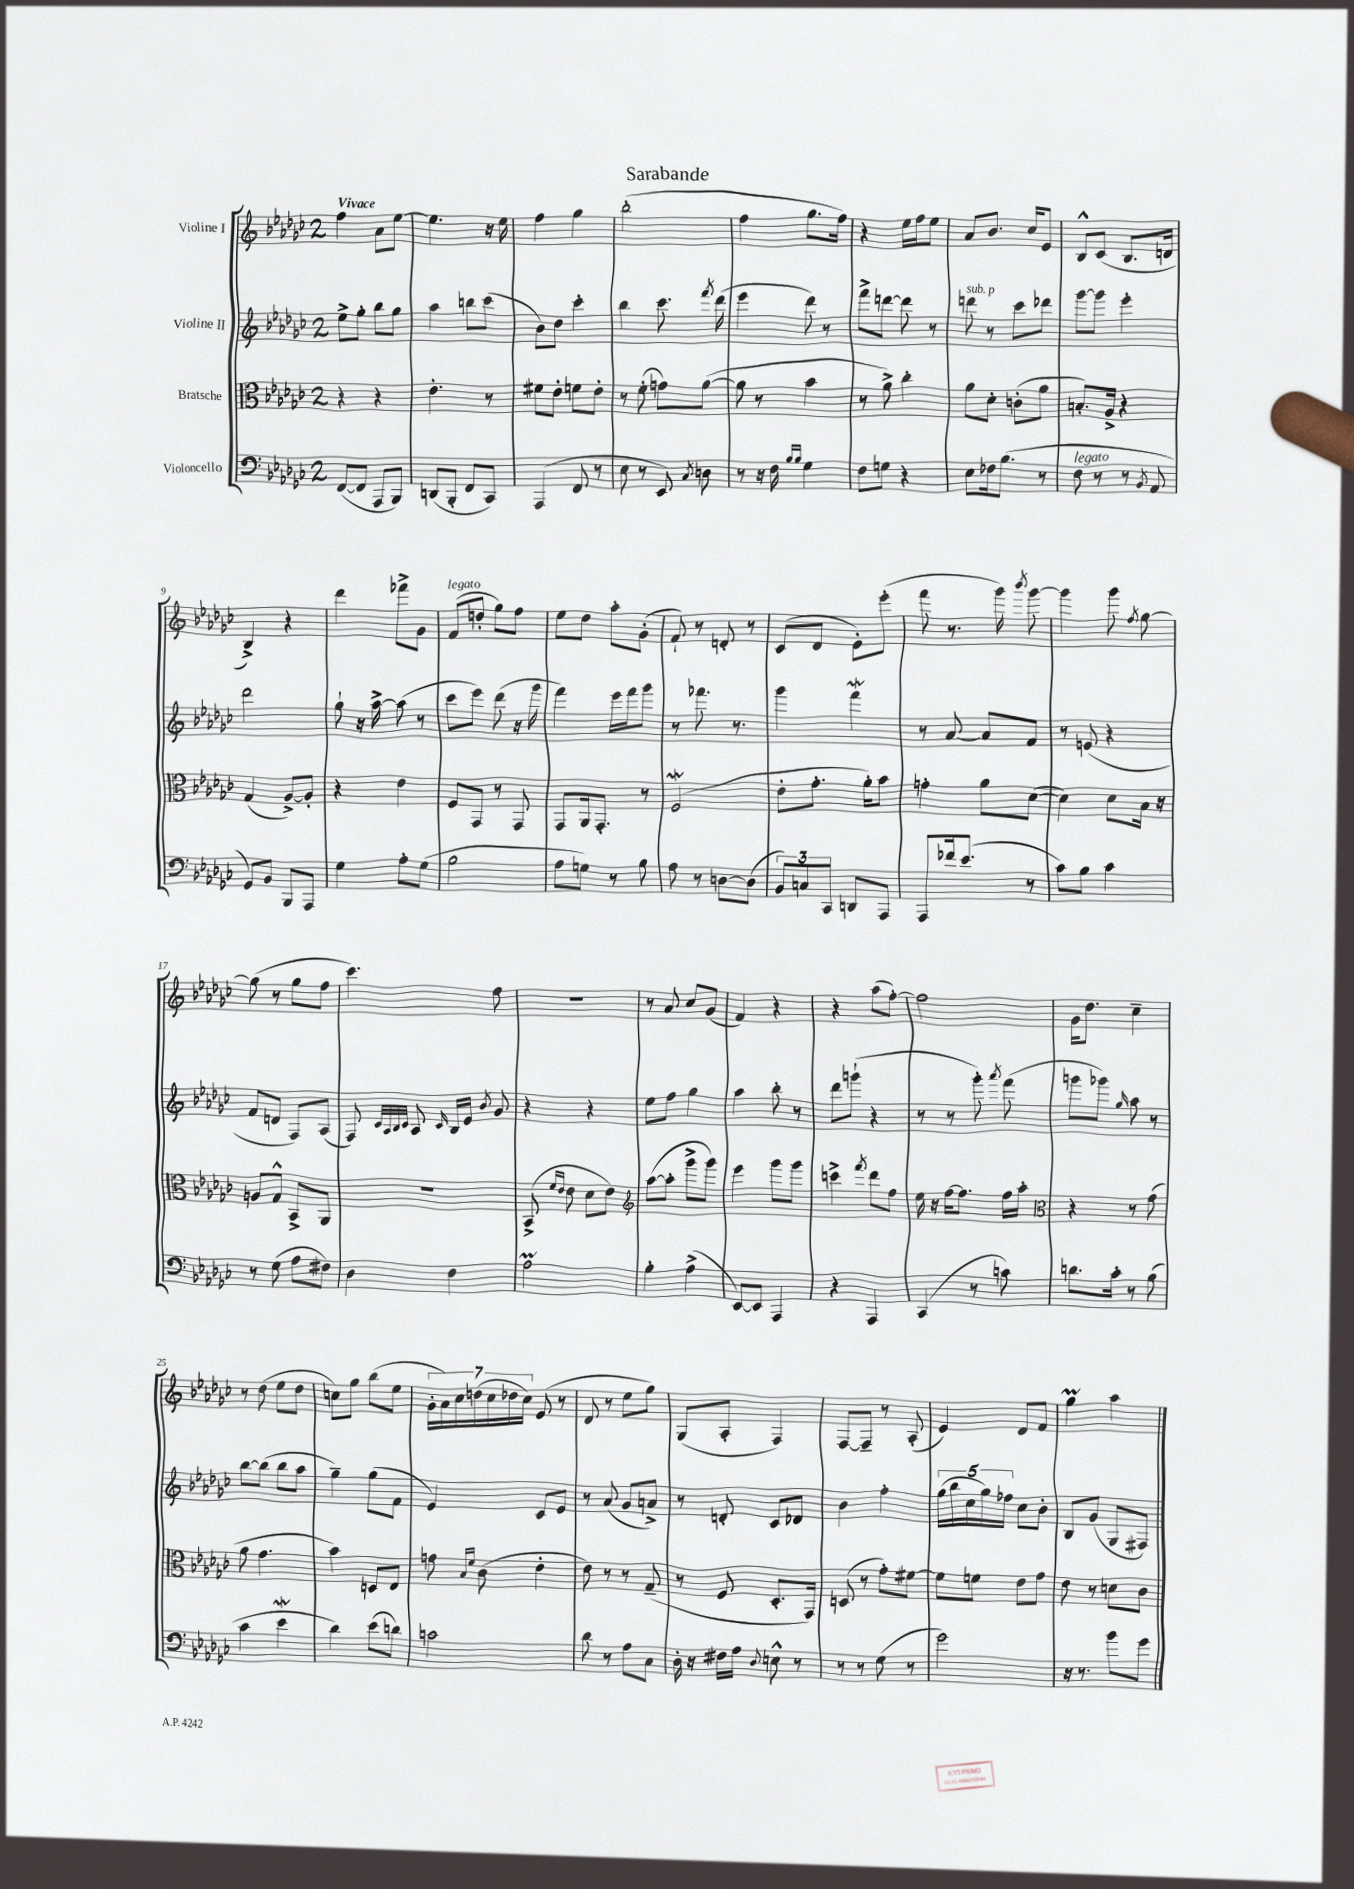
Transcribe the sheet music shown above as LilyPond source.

\header { title = "Sarabande" }
<<
\new StaffGroup <<
\new Staff = "s0" \with { instrumentName = "Violine I" } {
    \clef treble \key ges \major \once \override Staff.TimeSignature.style = #'single-digit \time 2/4 \tempo "Vivace"
    \autoBeamOff f''4 aes'8[ ees''8]~ |
    ees''4. r16 ees''16 |
    f''4 ges''4 |
    bes''2-.( |
    f''4 ges''8.[ f''16]) |
    r4 ees''16[ f''16 ees''8] |
    aes'8[ bes'8.] ces''16[ ees'8] |
    bes8[-^ ces'8]( bes8.[ d'16] |
    bes4->) r4 |
    des'''4 fes'''8[-> ges'8] |
    f'8[^\markup { \italic "legato" }( d''8]-. ges''8[) f''8] |
    ees''8[ des''8] aes''8[-. ges'8]-.( |
    f'8-!) r8 d'8-. r8 |
    ces'8[( des'8] ees'8[-.) ees'''8]-.( |
    f'''8 r8. ges'''16) \acciaccatura { bes'''8 } ges'''8~ |
    ges'''4 ges'''8 \acciaccatura { f''8 } ges''8~ |
    ges''8( r8 ges''8[ f''8] |
    ces'''4.) f''8 |
    r2 |
    r8 aes'8 ces''8[ ges'8]( |
    f'4) r4 |
    r4 aes''8[( f''8]~-.) |
    f''2 |
    ges'16[ des''8.] ces''4-- |
    r8 des''8( ees''8[ des''8] |
    c''8[) ges''8] bes''8[( ees''8] |
    \tuplet 7/4 { ges'16[-. aes'16) ces''16 d''16( ces''16 des''16 ces''16]) } ees'8( r8 |
    des'8 r8 ees''8[ ges''8]) |
    ges8[( aes8]-. f4) |
    f8[~ f8]-- r8 aes8-.( |
    ees'4) des'8[ f'8] |
    ges''4\prall aes''4 \bar "|." |
}
\new Staff = "s1" \with { instrumentName = "Violine II" } {
    \clef treble \key ges \major \once \override Staff.TimeSignature.style = #'single-digit \time 2/4
    \autoBeamOff ees''8[-> ges''8]-. bes''8[ ges''8] |
    aes''4 b''8[ ces'''8]( |
    bes'8[) des''8] ces'''4-. |
    bes''4 ces'''8. \acciaccatura { f'''8 } des'''16( |
    ees'''4 des'''8) r8 |
    f'''8[-> d'''8]~ d'''8 r8 |
    d'''8^\markup { \italic "sub. p" } r8 ces'''8[ des'''8] |
    ges'''8[~ ges'''8] ees'''4-. |
    des'''2 |
    ges''8-! r16 aes''16~-> aes''8( r8 |
    ces'''8[ ees'''8]) des'''8( r16 ges'''16 |
    f'''4) ees'''16[ f'''16 ges'''8] |
    r8 fes'''8. r8. |
    ges'''4 f'''4\mordent |
    r8 aes'8~ aes'8[ f'8] |
    r8 e'8( r4 |
    f'8[ d'8] f8[) aes8]( |
    f8) \grace { ces'32[ aes32 bes32 ces'32] } aes8 \grace { ces'16 } bes16[ ees'16] \acciaccatura { bes'8 } ges'8 |
    r4 r4 |
    ees''8[ f''8] ges''4 |
    aes''4 bes''8-. r8 |
    des'''8[ g'''8]-!( r4 |
    r8 r8 ges'''8-.) \acciaccatura { aes'''8 } f'''8( |
    g'''8[ ges'''8]) \grace { ges''16 } aes''8 r8 |
    bes''8[~ bes''8]( bes''8[ aes''8] |
    ges''4--) ges''8[( f'8] |
    ees'4) ces'8[ ees'8] |
    r8 aes'8( ges'8[ a'8]->) |
    r8 d'8-. ces'8[ des'8] |
    bes'4 f''4-. |
    \tuplet 5/4 { ges''16[( bes''16 ces''16 ges''16) fes''16] } ces''8[ bes'8]-. |
    bes8[ ges'8]( ges8[ fis8]) \bar "|." |
}
\new Staff = "s2" \with { instrumentName = "Bratsche" } {
    \clef alto \key ges \major \once \override Staff.TimeSignature.style = #'single-digit \time 2/4
    \autoBeamOff r4 r4 |
    ees'4.-. r8 |
    fis'8[ ees'8]-. f'8[ ees'8]-. |
    r8 f'8-.( g'8[) aes'8]~( |
    aes'8 r8 bes'4 |
    r8 aes'8->) ces''4-. |
    aes'8[ des'8]-. c'8[-.( aes'8] |
    b8.[-.) aes16]-> r4 |
    ges4( aes8[~->) aes8]-. |
    r4 ees'4 |
    f8[ ges,8] r8 ges,8 |
    ges,8[ aes,16 ges,8.]-. r8 |
    f2\mordent( |
    ees'8[-. ges'8.]-. aes'16[-.) bes'8] |
    g'4-. aes'8[ des'8]~( |
    des'4) des'8[ bes16] r16 |
    a8[ ges8]-^ bes,8[-> aes,8] |
    R2 |
    bes,8->( \grace { f'16[ ees'16] } ees'8 des'8[ ees'8]) |
    \clef treble aes''8[~( aes''8]-. ges'''8[-> ges'''8]) |
    ees'''4 ges'''8[ ges'''8] |
    c'''4-> \acciaccatura { f'''8 } des'''8[ f''8] |
    ees''16 r16 f''16[~ f''8.] f''16[ aes''16]-. |
    \clef alto r4 r8 ges'8( |
    aes'8 ges'4. |
    bes'4) d8[ ees8] |
    g'8 \grace { bes16[ f'16] } ces'8( ees'4-. |
    ees'8) r8 r8 ges8--( |
    r8 f8 des8.[-. ges,16]) |
    d8( r8 ges'8[-.) fis'8]~ |
    fis'8[ f'8] ees'8[ ges'8] |
    ees'8 r8 d'8[ ces'8] \bar "|." |
}
\new Staff = "s3" \with { instrumentName = "Violoncello" } {
    \clef bass \key ges \major \once \override Staff.TimeSignature.style = #'single-digit \time 2/4
    \autoBeamOff f,8[~( f,8] aes,,8[ bes,,8]) |
    d,8[( bes,,8]-. f,8[ ces,8]) |
    aes,,4( f,8 r8 |
    ees8 r8 ees,8) \acciaccatura { ces8 } d8 |
    r8 r16 f16 \grace { bes16[ bes16] } ges4 |
    f8[ g8] r4 |
    ees8[ fes16 bes8.]( r8 |
    f8^\markup { \italic "legato" } r8 r8 \acciaccatura { bes,8 } aes,8 |
    ges,8[) bes,8] bes,,8[ aes,,8] |
    ges4 aes8[-. ges8]( |
    bes2 |
    aes8[ g8]) r8 bes8 |
    aes8 r8 d8[~ d8]( |
    \tuplet 3/2 { bes,8[) c8 ces,8] } d,8[ aes,,8] |
    aes,,8[ fes'16 ees'8.]( r8 |
    ces'8[) bes8] ces'4 |
    r8 ges8( aes8[ fis8]) |
    des4 f4 |
    aes2\prall |
    bes4-. aes4->( |
    ees,8[~) ees,8] aes,,4 |
    r4 aes,,4 |
    ces,4( r8 c'8) |
    d'8.[ ces'16]-. r8 bes8( |
    ces'4 ees'4\mordent |
    des'4) ees'8[( d'8]) |
    c'2 |
    des'8 r8 aes8[ ces8] |
    des16-. r16 fis16[ aes16] \appoggiatura { des8 } e8-^ r8 |
    r8 r8 ges8( r8 |
    ges'2) |
    r16 r8. bes'8[ ges'8] \bar "|." |
}
>>
>>
